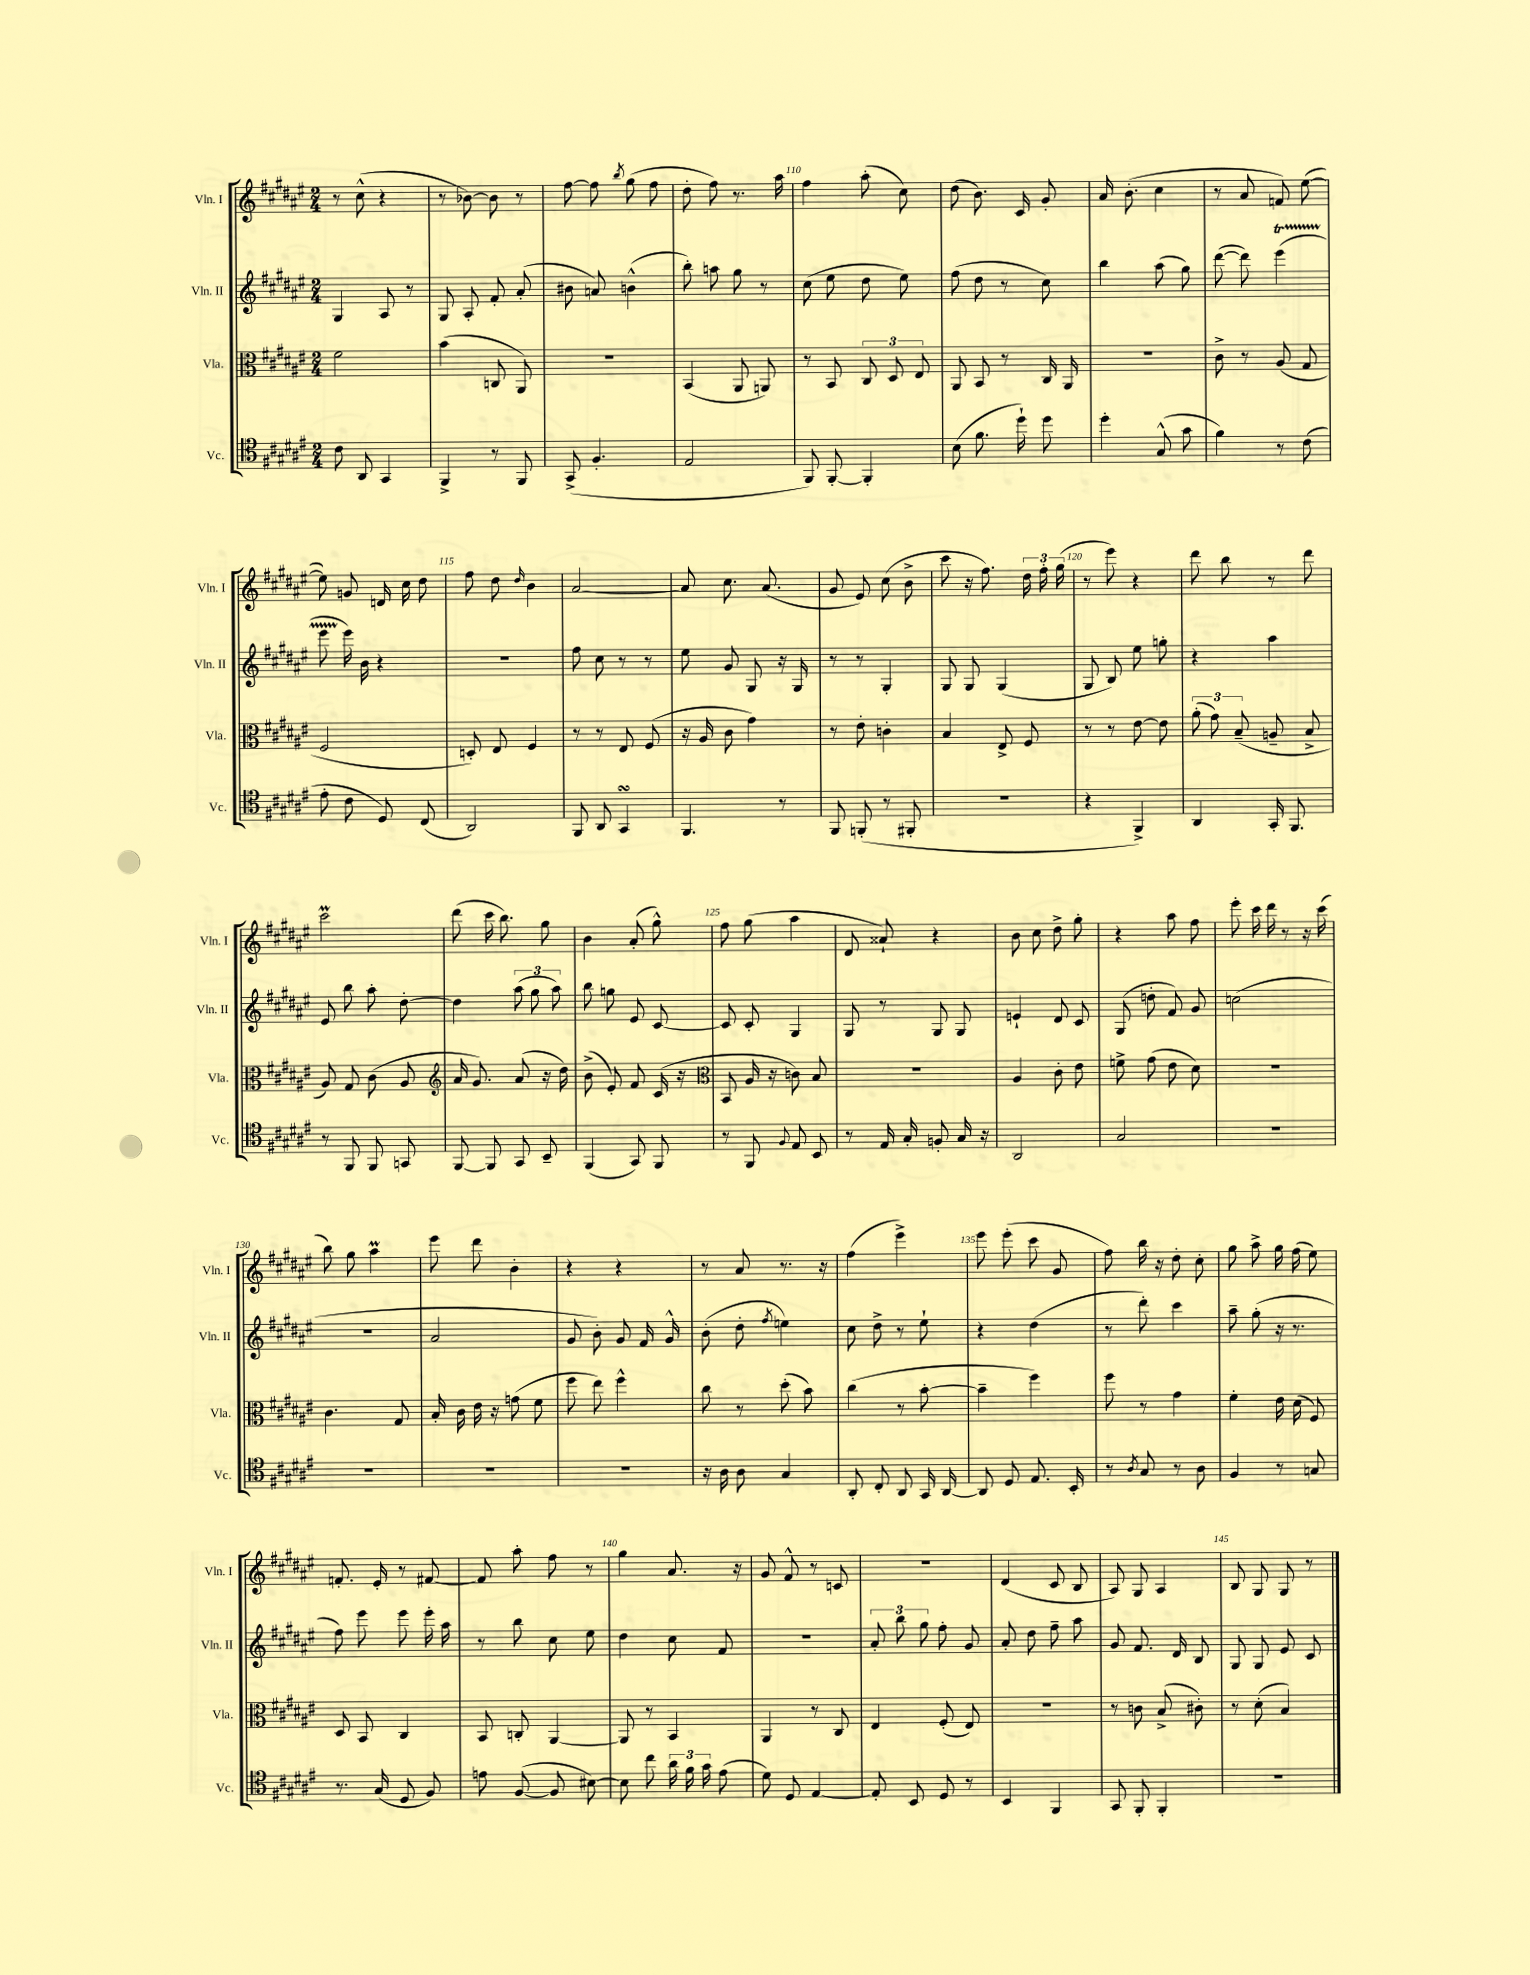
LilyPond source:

<<
\new StaffGroup <<
\new Staff = "s0" \with { instrumentName = "Vln. I" shortInstrumentName = "Vln. I" } {
    \clef treble \key fis \major \numericTimeSignature \time 2/4
    \autoBeamOff r8 cis''8-^( r4 |
    r8 bes'8~) bes'8 r8 |
    fis''8~ fis''8 \acciaccatura { b''8 } gis''8( fis''8 |
    dis''8-. fis''8) r8. ais''16 |
    fis''4 ais''8-.( cis''8) |
    dis''8( b'8.) cis'16 gis'8-. |
    ais'16 b'8.-.( cis''4 |
    r8 ais'8 f'8) eis''8~( |
    eis''8) g'8 d'16 cis''16 dis''8 |
    fis''8 dis''8 \grace { dis''16 } b'4 |
    ais'2~ |
    ais'8 cis''8. ais'8.( |
    gis'8 eis'8) cis''8( b'8-> |
    cis'''8 r16 fis''8.) \tuplet 3/2 { dis''16 fis''16-. gis''16( } |
    r8 eis'''8) r4 |
    dis'''8 b''8 r8 dis'''8 |
    cis'''2\prall |
    dis'''8( cis'''16 b''8.) gis''8 |
    b'4 ais'8-.( gis''8-^) |
    fis''8 gis''8( ais''4 |
    dis'8 aisis'8-!) r4 |
    b'8 cis''8 dis''8-> gis''8-. |
    r4 ais''8 fis''8 |
    eis'''8-. cis'''16 dis'''16 r8 r16 cis'''16( |
    b''8) gis''8 ais''4\prall |
    eis'''8 dis'''8 b'4-. |
    r4 r4 |
    r8 ais'8 r8. r16 |
    fis''4( eis'''4->) |
    eis'''8 eis'''8-.( cis'''8 gis'8 |
    fis''8) b''16 r16 dis''8-. cis''8-. |
    gis''8 ais''8-> gis''16 fis''16( eis''8) |
    f'8.-. eis'16-. r8 fis'8~ |
    fis'8 ais''8-. fis''8 r8 |
    gis''4 ais'8. r16 |
    gis'8 fis'8-^ r8 c'8 |
    r2 |
    dis'4( cis'8 b8 |
    ais8) gis8 ais4 |
    b8 gis8 gis8 r8 \bar "|." |
}
\new Staff = "s1" \with { instrumentName = "Vln. II" shortInstrumentName = "Vln. II" } {
    \clef treble \key fis \major \numericTimeSignature \time 2/4
    \autoBeamOff gis4 ais8 r8 |
    gis8 ais8-. fis'8-. ais'8-.( |
    bis'8 a'8) b'4-^( |
    b''8-.) a''8 gis''8 r8 |
    cis''8( eis''8 dis''8 eis''8) |
    fis''8( dis''8 r8 cis''8) |
    b''4 ais''8( gis''8) |
    dis'''8~( dis'''8) eis'''4\startTrillSpan( |
    eis'''8 eis'''16\stopTrillSpan) b'16 r4 |
    R2 |
    fis''8 cis''8 r8 r8 |
    eis''8 gis'8 gis8 r16 gis16 |
    r8 r8 gis4-. |
    gis8 gis8 gis4( |
    gis8 b8) eis''8 g''8-. |
    r4 ais''4 |
    eis'8 b''8 ais''8-. dis''8~-. |
    dis''4 \tuplet 3/2 { ais''8( gis''8 ais''8) } |
    b''8 g''8 eis'8 cis'8~ |
    cis'8 cis'8-. gis4 |
    gis8 r8 gis8 gis8 |
    e'4-! dis'8 cis'8 |
    gis8( d''8-. fis'8) gis'8 |
    c''2( |
    R2 |
    ais'2 |
    gis'8 b'8-.) gis'8 fis'16 gis'16-^ |
    b'8-.( dis''8-. \acciaccatura { fis''8 } e''4) |
    cis''8 dis''8-> r8 eis''8-! |
    r4 dis''4( |
    r8 dis'''8-.) cis'''4 |
    ais''8-- gis''8-.( r16 r8. |
    fis''8) eis'''8 eis'''8 eis'''16-. ais''16 |
    r8 b''8 cis''8 eis''8 |
    dis''4 cis''8 fis'8 |
    r2 |
    \tuplet 3/2 { ais'8-. b''8 gis''8 } fis''8-. gis'8 |
    ais'8-. dis''8 fis''8-- ais''8 |
    gis'8 fis'8. dis'16 b8 |
    gis8 gis8 eis'8 cis'8 \bar "|." |
}
\new Staff = "s2" \with { instrumentName = "Vla." shortInstrumentName = "Vla." } {
    \clef alto \key fis \major \numericTimeSignature \time 2/4
    \autoBeamOff fis'2 |
    b'4( c8 ais,8) |
    R2 |
    b,4( ais,8 a,8) |
    r8 b,8 \tuplet 3/2 { cis8 dis8 eis8 } |
    ais,8 b,8 r8 cis16 ais,16 |
    r2 |
    cis'8-> r8 ais8( gis8 |
    fis2 |
    d8-.) eis8 fis4 |
    r8 r8 eis8 fis8( |
    r16 ais16 cis'8 gis'4) |
    r8 eis'8-. c'4-. |
    b4 eis8-> fis8 |
    r8 r8 eis'8~ eis'8 |
    \tuplet 3/2 { ais'8-.( gis'8) b8--( } a8-- b8-> |
    ais8) gis8 cis'8( ais8 |
    \clef treble ais'16 gis'8.) ais'8( r16 dis''16) |
    b'8->( eis'8-.) fis'8 cis'16( r16 |
    \clef alto b,8 ais16 r16 c'8) b8 |
    r2 |
    ais4 cis'8-. eis'8 |
    f'8-> gis'8( eis'8 dis'8) |
    r2 |
    cis'4. gis8 |
    b16-. cis'16 eis'16 r16 g'8( fis'8 |
    fis''8 eis''8) fis''4-^ |
    cis''8 r8 dis''8-.( b'8) |
    cis''4( r8 b'8~-. |
    b'4-- fis''4) |
    fis''8 r8 gis'4 |
    fis'4-. eis'16 dis'16( fis8) |
    dis8 b,8 cis4 |
    b,8 c8-. ais,4~ |
    ais,8 r8 b,4 |
    ais,4 r8 cis8 |
    eis4 fis8-.( eis8) |
    r2 |
    r8 c'8 b8->( cis'8-.) |
    r8 dis'8-.( b4) \bar "|." |
}
\new Staff = "s3" \with { instrumentName = "Vc." shortInstrumentName = "Vc." } {
    \clef tenor \key fis \major \numericTimeSignature \time 2/4
    \autoBeamOff cis'8 ais,8 gis,4 |
    fis,4-> r8 fis,8 |
    gis,8->( fis4.-. |
    eis2 |
    fis,8) fis,8~-. fis,4-. |
    b8( fis'8. dis''16-!) dis''8 |
    dis''4-. gis8-^( gis'8 |
    fis'4) r8 cis'8( |
    eis'8-. cis'8 dis8) cis8( |
    ais,2) |
    fis,8 ais,8 gis,4\turn |
    fis,4. r8 |
    fis,8 f,8-.( r8 fis,8-. |
    r2 |
    r4 fis,4->) |
    ais,4 gis,16-. fis,8. |
    r8 fis,8 fis,8 g,8 |
    fis,8~ fis,8 gis,8 b,8-- |
    fis,4( gis,8) fis,8 |
    r8 fis,8 \appoggiatura { fis8 } eis8 b,8 |
    r8 eis16 gis16-. f8-. gis16 r16 |
    ais,2 |
    gis2 |
    R2 |
    R2 |
    R2 |
    R2 |
    r16 ais16 ais8 gis4 |
    ais,8-. cis8-. ais,8 gis,16 ais,16~ |
    ais,8 dis8 eis8. b,16-. |
    r8 \acciaccatura { ais8 } gis8 r8 ais8 |
    fis4 r8 g8 |
    r8. gis16( dis8 fis8) |
    e'8 fis8~( fis8 bis8~) |
    bis8 cis''8 \tuplet 3/2 { ais'16 fis'16 gis'16 } eis'8( |
    dis'8) dis8 eis4~ |
    eis8-. b,8 dis8 r8 |
    b,4 fis,4 |
    gis,8 fis,8-. fis,4-. |
    r2 \bar "|." |
}
>>
>>
\layout { \context { \Score currentBarNumber = #106 \override BarNumber.break-visibility = ##(#f #t #t) barNumberVisibility = #(every-nth-bar-number-visible 5) } }
